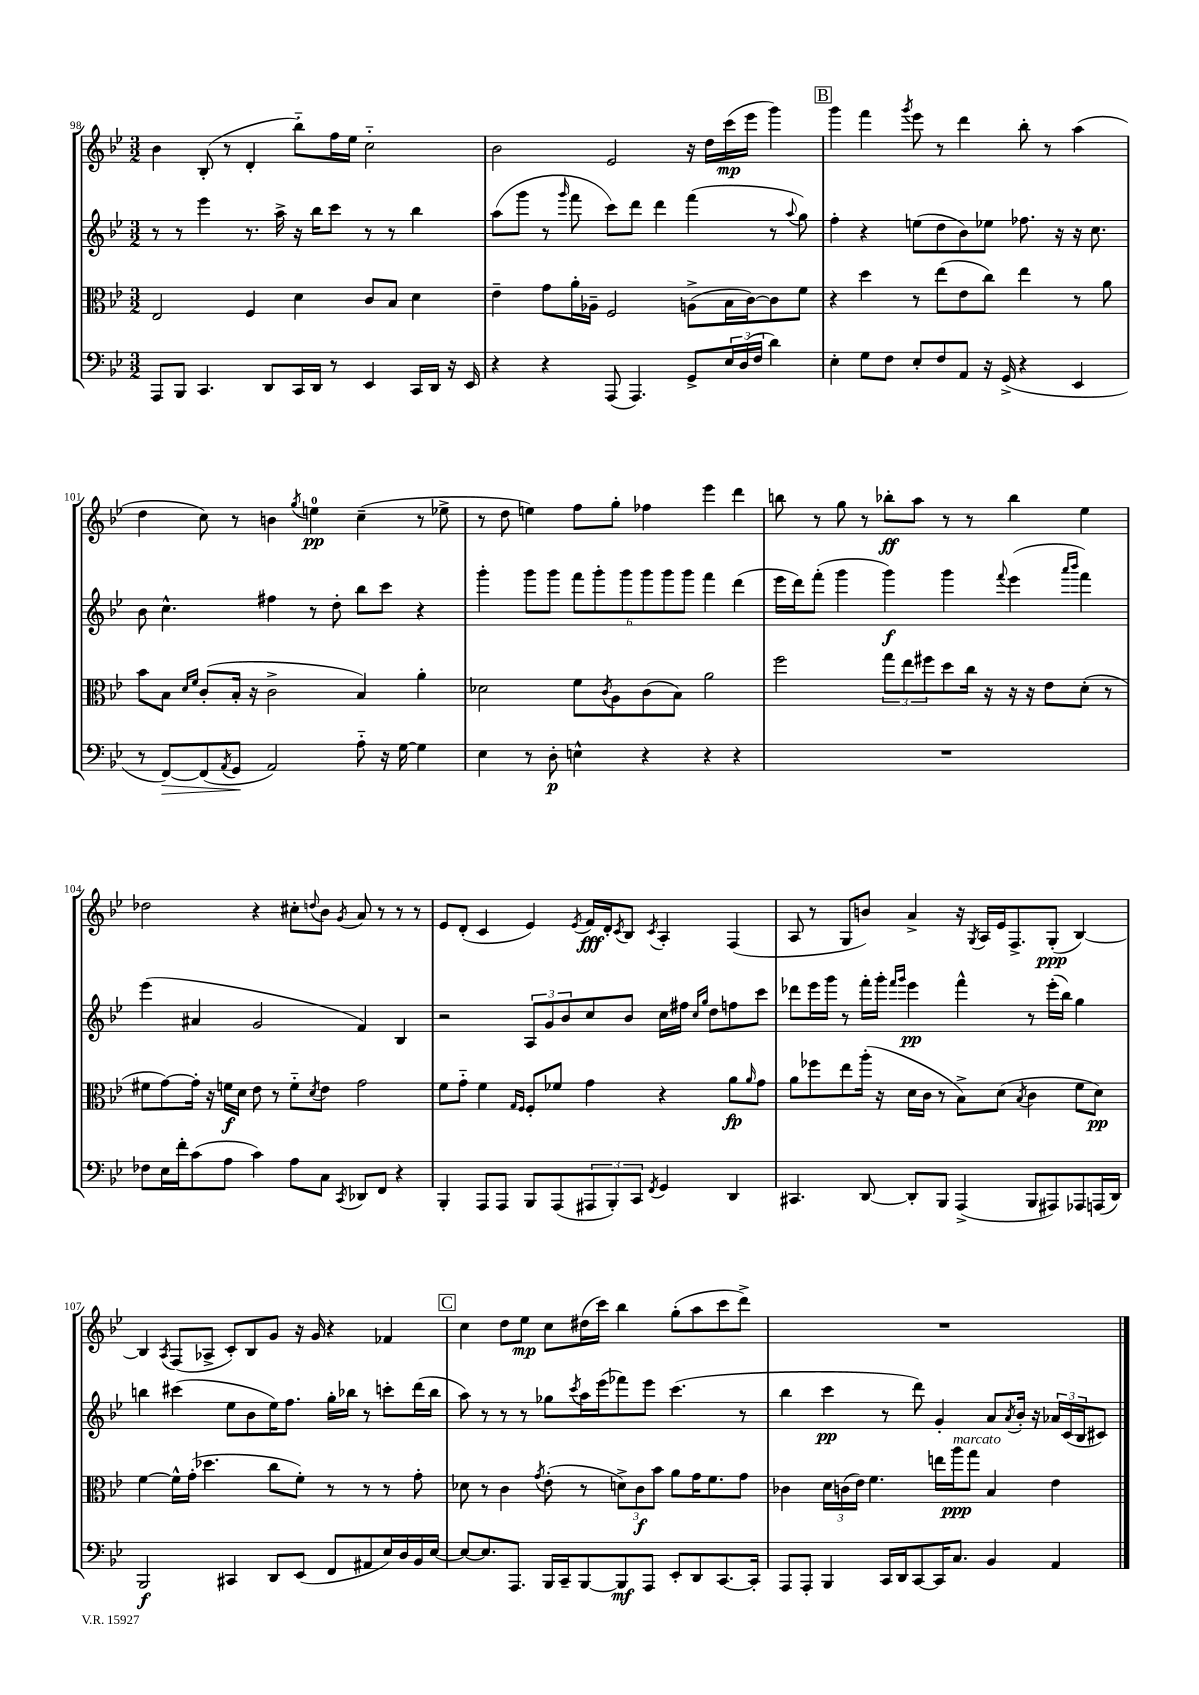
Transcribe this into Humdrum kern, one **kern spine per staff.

**kern	**dynam	**kern	**dynam	**kern	**dynam	**kern	**dynam
*part4	*part4	*part3	*part3	*part2	*part2	*part1	*part1
*staff4	*staff4	*staff3	*staff3	*staff2	*staff2	*staff1	*staff1
*clefF4	*	*clefC3	*	*clefG2	*	*clefG2	*
*k[b-e-]	*	*k[b-e-]	*	*k[b-e-]	*	*k[b-e-]	*
*M3/2	*	*M3/2	*	*M3/2	*	*M3/2	*
=98	=98	=98	=98	=98	=98	=98	=98
8AAA/L	.	2E-/	.	8r	.	4b-\	.
8BBB-/J	.	.	.	8r	.	.	.
4.CC/	.	.	.	4eee-\	.	(8B-'/	.
.	.	.	.	.	.	8r	.
.	.	4F/	.	8.r	.	4d'/	.
8DD/L	.	.	.	.	.	.	.
.	.	.	.	16aa^\	.	.	.
16CC/L	.	4d\	.	16r	.	8bb-\L)	.
16DD/JJ	.	.	.	16bb-\KL	.	.	.
8r	.	.	.	8ccc\J	.	16ff\L	.
.	.	.	.	.	.	16ee-\JJ	.
4EE-/	.	8c/L	.	8r	.	2cc\	.
.	.	8B-/J	.	8r	.	.	.
16CC/LL	.	4d\	.	4bb-\	.	.	.
16DD/JJ	.	.	.	.	.	.	.
16r	.	.	.	.	.	.	.
16EE-/	.	.	.	.	.	.	.
=99	=99	=99	=99	=99	=99	=99	=99
4r	.	4e-~\	.	(8aa\L	.	2b-\	.
.	.	.	.	8ggg\J	.	.	.
4r	.	8g\L	.	8r	.	.	.
.	.	.	.	16qqggg/	.	.	.
.	.	16a'\L	.	8fff\	.	.	.
.	.	16A-X~\JJ	.	.	.	.	.
(8AAA/	.	2F/	.	8ccc\L)	.	2e-/	.
4.AAA/)	.	.	.	8ddd\J	.	.	.
.	.	.	.	4ddd\	.	.	.
8GG^/L	.	(8An^\L	.	(4fff\	.	16r	.
.	.	.	.	.	.	16dd\LL	.
24E-/L	.	16B-\L	.	.	.	(16ccc\	mp
(24D/	.	.	.	.	.	.	.
.	.	[16c\J)	.	.	.	16eee-\JJ	.
24F/JJ	.	.	.	.	.	.	.
4d\)	.	8c\]	.	8r	.	4ggg\)	.
.	.	.	.	8qqaa/	.	.	.
.	.	8f\J	.	8gg\)	.	.	.
!!LO:REH:place=s1:t=B
=100	=100	=100	=100	=100	=100	=100	=100
4E-'\	.	4r	.	4ff'\	.	4ggg\	.
8G\L	.	4dd\	.	4r	.	4fff\	.
8F\J	.	.	.	.	.	.	.
.	.	.	.	.	.	8qggg/	.
8E-'/L	.	8r	.	(8een\L	.	8eee-\	.
8F/	.	(8ee-\L	.	8dd\	.	8r	.
8AA/J	.	8e-\	.	8b-\)	.	4ddd\	.
16r	.	8cc\J)	.	8ee-X\J	.	.	.
(16GG^/	.	.	.	.	.	.	.
4r	.	4ee-\	.	8.ff-X\	.	8bb-'\	.
.	.	.	.	.	.	8r	.
.	.	.	.	16r	.	.	.
4EE-/	.	8r	.	16r	.	(4aa\	.
.	.	.	.	8.cc\	.	.	.
.	.	8a\	.	.	.	.	.
!!LO:LB:g=z
=101	=101	=101	=101	=101	=101	=101	=101
8r	.	8b-\L	.	8b-\	.	4dd\	.
!	!LO:HP:b	!	!	!	!	!	!
[8FF/L)	>	8B-\J	.	4.cc^^\	.	.	.
.	.	16qqd/LL	.	.	.	.	.
.	.	16qqf/JJ	.	.	.	.	.
(8FF/]	.	(8c'/L	.	.	.	8cc\)	.
8qAA/	.	.	.	.	.	.	.
8GG/J	.	16B-'/Jk	.	.	.	8r	.
.	.	16r	.	.	.	.	.
2AA/)	]	2c^\	.	4ff#X\	.	4bn\	.
.	.	.	.	.	.	8qgg/	.
.	.	.	.	8r	.	4een\	pp
.	.	.	.	8dd'\	.	.	.
8A\	.	4B-/)	.	8bb-\L	.	(4cc~\	.
16r	.	.	.	8ccc\J	.	.	.
[16G\	.	.	.	.	.	.	.
4G\]	.	4a'\	.	4r	.	8r	.
.	.	.	.	.	.	8ee-X^\	.
=102	=102	=102	=102	=102	=102	=102	=102
4E-\	.	2d-X\	.	4ggg'\	.	8r	.
.	.	.	.	.	.	8dd\	.
8r	.	.	.	8ggg\L	.	4een\)	.
8D'\	p	.	.	8ggg\J	.	.	.
4En^^\	.	8f\L	.	12fff\L	.	8ff\L	.
.	.	.	.	12ggg'\	.	.	.
.	.	8qc/	.	.	.	.	.
.	.	8A\	.	.	.	8gg'\J	.
.	.	.	.	12ggg\	.	.	.
4r	.	(8c\	.	12ggg\	.	4ff-X\	.
.	.	.	.	12ggg\	.	.	.
.	.	8B-\J)	.	.	.	.	.
.	.	.	.	12ggg\J	.	.	.
4r	.	2a\	.	4fff\	.	4eee-\	.
4r	.	.	.	(4ddd\	.	4ddd\	.
=103	=103	=103	=103	=103	=103	=103	=103
1.r	.	2ff\	.	16eee-\LL	.	8bbn\	.
.	.	.	.	16ddd\J)	.	.	.
.	.	.	.	(8fff'\J	.	8r	.
.	.	.	.	4ggg\	.	8gg\	.
.	.	.	.	.	.	8r	.
.	.	12gg\L	.	4ggg\)	f	8bb-X'\L	ff
.	.	12ee-\	.	.	.	.	.
.	.	.	.	.	.	8aa\J	.
.	.	12ff#X\	.	.	.	.	.
.	.	8dd\	.	4ggg\	.	8r	.
.	.	16cc\Jk	.	.	.	8r	.
.	.	16r	.	.	.	.	.
.	.	.	.	8qqfff/	.	.	.
.	.	16r	.	(4eee-\	.	4bb-\	.
.	.	16r	.	.	.	.	.
.	.	8e-\L	.	.	.	.	.
.	.	.	.	16qqaaa/LL	.	.	.
.	.	.	.	16qqbbb-/JJ	.	.	.
.	.	(8d'\J	.	4fff\)	.	4ee-\	.
.	.	8r	.	.	.	.	.
!!LO:LB:g=z
=104	=104	=104	=104	=104	=104	=104	=104
8F-X\L	.	8f#X\L	.	(4eee-\	.	2dd-X\	.
16E-\L	.	[8g\)	.	.	.	.	.
16f'\J	.	.	.	.	.	.	.
(8c\	.	16g'\Jk]	.	4a#X/	.	.	.
.	.	16r	.	.	.	.	.
8A\J	.	16fn\LL	f	.	.	.	.
.	.	16d\JJ	.	.	.	.	.
4c\)	.	8e-\	.	2g/	.	4r	.
.	.	8r	.	.	.	.	.
8A\L	.	8f\L	.	.	.	8cc#X'\L	.
.	.	8qd/	.	.	.	8qqddn/	.
8C\J	.	8e-\J	.	.	.	8b-\J	.
8qCC/	.	.	.	.	.	8qg/	.
8DD-X/L	.	2g\	.	4f/)	.	8a/	.
8FF/J	.	.	.	.	.	8r	.
4r	.	.	.	4B-/	.	8r	.
.	.	.	.	.	.	8r	.
=105	=105	=105	=105	=105	=105	=105	=105
4BBB-'/	.	8f\L	.	2r	.	8e-/L	.
.	.	8g\J	.	.	.	(8d'/J	.
8AAA/L	.	4f\	.	.	.	4c/	.
8AAA/J	.	.	.	.	.	.	.
.	.	16qqG/LL	.	.	.	.	.
.	.	16qqF/JJ	.	.	.	.	.
8BBB-/L	.	8F'/L	.	12A/L	.	4e-/)	.
.	.	.	.	12g/	.	.	.
(8AAA/	.	8f-X/J	.	.	.	.	.
.	.	.	.	12b-/	.	.	.
.	.	.	.	.	.	8qe-/	.
12AAA#X/	.	4g\	.	8cc/	.	16f/LL	fff
.	.	.	.	.	.	16d'/J	.
12BBB-'/)	.	.	.	.	.	.	.
.	.	.	.	.	.	8qc/	.
.	.	.	.	8b-/J	.	8B-/J	.
12CC/J	.	.	.	.	.	.	.
8qFF/	.	.	.	.	.	8qc/	.
4GG/	.	4r	.	16cc\LL	.	4A'/	.
.	.	.	.	16ff#X\JJ	.	.	.
.	.	.	.	16qqcc/LL	.	.	.
.	.	.	.	16qqgg/JJ	.	.	.
.	.	.	.	8dd\L	.	.	.
4DD/	.	8a\L	fp	8ffn\	.	(4F/	.
.	.	16qqa/	.	.	.	.	.
.	.	8g\J	.	8ccc\J	.	.	.
=106	=106	=106	=106	=106	=106	=106	=106
4.CC#X/	.	8a\L	.	8ddd-X\L	.	8A/	.
.	.	8ff-X\	.	16eee-\L	.	8r	.
.	.	.	.	16ggg\JJ	.	.	.
.	.	8ee-\	.	8r	.	8G/L	.
[8DD/	.	(16aa'\Jk	.	16fff'\LL	.	8bn/J)	.
.	.	16r	.	16ggg'\JJ	.	.	.
.	.	.	.	16qqfff/LL	.	.	.
.	.	.	.	16qqggg/JJ	.	.	.
8DD'/L]	.	16d\LL	.	4eee-\	pp	4a^/	.
.	.	16c\JJ	.	.	.	.	.
8BBB-/J	.	8r	.	.	.	.	.
(4AAA^/	.	8B-^\L)	.	4fff^^\	.	16r	.
.	.	.	.	.	.	8qG/	.
.	.	.	.	.	.	16A/LL	.
.	.	(8d\J	.	.	.	16e-/J	.
.	.	.	.	.	.	8.F^/	.
.	.	8qB-/	.	.	.	.	.
8BBB-/L	.	4c\	.	8r	.	.	.
8AAA#X/)	.	.	.	(16eee-'\LL	.	(8G'/J	ppp
.	.	.	.	16bb-\JJ)	.	.	.
8AAA-X/	.	8f\L	.	4gg\	.	[4B-/)	.
(16AAAn/L	.	8d\J)	pp	.	.	.	.
16DD/JJ)	.	.	.	.	.	.	.
!!LO:LB:g=z
=107	=107	=107	=107	=107	=107	=107	=107
2BBB-/	f	[4f\	.	4bbn\	.	4B-/]	.
.	.	.	.	.	.	8qA/	.
.	.	16f^^\LL]	.	(4ccc#X\	.	(8F/L	.
.	.	(16g'\JJ	.	.	.	.	.
.	.	4.dd-X\	.	.	.	8A-X^/J	.
4CC#X/	.	.	.	8ee-\L	.	8c'/L)	.
.	.	.	.	8b-\	.	8B-/	.
8DD/L	.	8cc\L	.	16ee-\K)	.	8g/J	.
.	.	.	.	8.ff\J	.	.	.
(8EE-/J	.	8f'\J)	.	.	.	16r	.
.	.	.	.	.	.	16g/	.
8FF/L	.	8r	.	16gg'\LL	.	4r	.
.	.	.	.	16bb-X\JJ	.	.	.
8AA#X/	.	8r	.	8r	.	.	.
16E-/L)	.	8r	.	8cccn'\L	.	4f-X/	.
16D/	.	.	.	.	.	.	.
16BB-/	.	8g'\	.	(16ddd\L	.	.	.
[16E-/JJ	.	.	.	16bb-\JJ	.	.	.
!!LO:REH:place=s1:t=C
=108	=108	=108	=108	=108	=108	=108	=108
8E-/L_	.	8d-X\	.	8aa\)	.	4cc\	.
8.E-/]	.	8r	.	8r	.	.	.
.	.	4c\	.	8r	.	8dd\L	.
8.AAA/J	.	.	.	.	.	.	.
.	.	.	.	8r	.	8ee-\J	mp
.	.	8qg/	.	.	.	.	.
16BBB-/LL	.	(8e-'\	.	8gg-X\L	.	8cc\L	.
16CC~/J	.	.	.	.	.	.	.
.	.	.	.	8qccc/	.	.	.
[8BBB-/	.	8r	.	16aa\L	.	(16dd#X\L	.
.	.	.	.	(16eee-\J	.	16ccc\JJ)	.
8BBB-/]	mf	12dn^\L)	.	8fff-X\)	.	4bb-\	.
.	.	12c\	f	.	.	.	.
8AAA/J	.	.	.	8eee-\J	.	.	.
.	.	12b-\J	.	.	.	.	.
8EE-'/L	.	8a\L	.	(4.ccc\	.	(8gg'\L	.
8DD/	.	16g\K	.	.	.	8aa\	.
.	.	8.f\	.	.	.	.	.
[8.CC/	.	.	.	.	.	8ccc\	.
.	.	8g\J	.	8r	.	8ddd^\J)	.
16CC'/Jk]	.	.	.	.	.	.	.
=109	=109	=109	=109	=109	=109	=109	=109
8AAA/L	.	4c-X\	.	4bb-\	.	1.r	.
8AAA'/J	.	.	.	.	.	.	.
4BBB-/	.	24d\LL	.	4ccc\	pp	.	.
.	.	(24cn\	.	.	.	.	.
.	.	24e-\JJ)	.	.	.	.	.
.	.	4.f\	.	.	.	.	.
16CC/LL	.	.	.	8r	.	.	.
16DD/J	.	.	.	.	.	.	.
[8CC/	.	.	.	8ddd\)	.	.	.
16CC/K]	.	16een\LL	.	4g'/	.	.	.
!	!	!LO:TX:a:i:t=marcato	!	!	!	!	!
8.C/J	.	16aa\J	ppp	.	.	.	.
.	.	8gg\J	.	.	.	.	.
4BB-/	.	4B-/	.	8a/L	.	.	.
.	.	.	.	8qa/	.	.	.
.	.	.	.	16b-'/Jk	.	.	.
.	.	.	.	16r	.	.	.
4AA/	.	4e-\	.	24a-X/LL	.	.	.
.	.	.	.	(24c/	.	.	.
.	.	.	.	24B-/J	.	.	.
.	.	.	.	8c#X/J)	.	.	.
==	==	==	==	==	==	==	==
*-	*-	*-	*-	*-	*-	*-	*-
